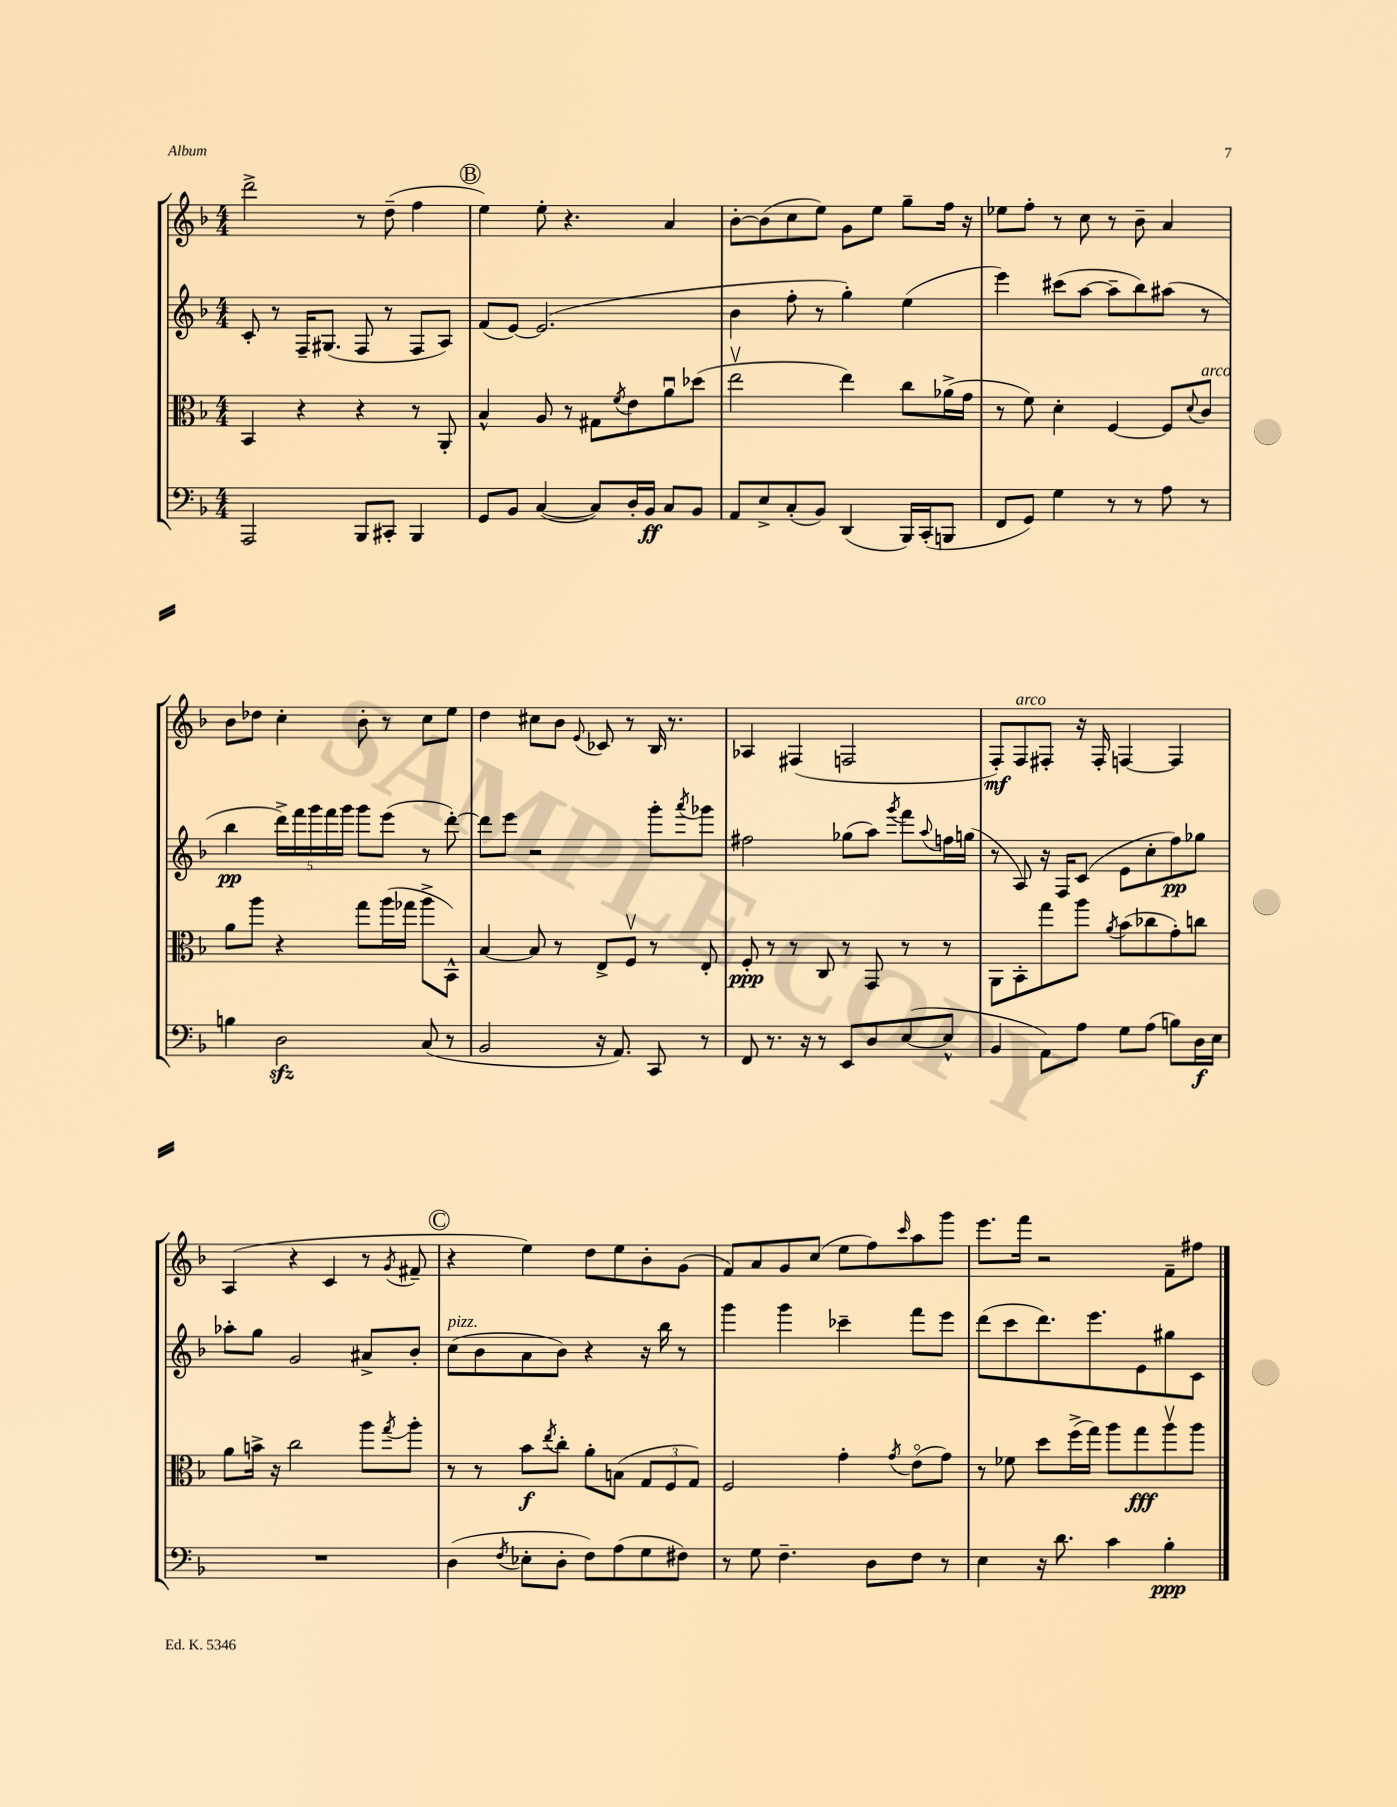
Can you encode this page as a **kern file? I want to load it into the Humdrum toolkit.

**kern	**kern	**kern	**kern
*staff4	*staff3	*staff2	*staff1
*clefF4	*clefC3	*clefG2	*clefG2
*k[b-]	*k[b-]	*k[b-]	*k[b-]
*M4/4	*M4/4	*M4/4	*M4/4
2AAA	4BB-	8c'	2ddd^
.	.	8r	.
.	4r	16F~	.
.	.	(8.G#	.
8BBB-	4r	8F	8r
8CC#'	.	8r	(8dd~
4BBB-	8r	8F	4ff
.	8AA'	8A)	.
=	=	=	=
8GG	4B-^^	(8f	4ee)
8BB-	.	[8e)	.
([4C	8A	(2.e]	8ee'
.	8r	.	4.r
8C])	8G#	.	.
.	8qf	.	.
16D'	8e	.	.
16BB-	.	.	.
8C	8au	.	4a
8BB-	(8dd-	.	.
=	=	=	=
8AA	2eev	4b-	[8b-'
8E^	.	.	(8b-]
(8C'	.	8ff'	8cc
8BB-)	.	8r	8ee)
(4DD	4ee)	4gg')	8g
.	.	.	8ee
16BBB-)	8cc	(4ee	8gg~
(16CC'	.	.	.
8BBB	(16a-^	.	16ff
.	16g	.	16r
=	=	=	=
8FF	8r	4eee)	8ee-
8GG)	8f)	.	8ff'
4G	4d'	(8ccc#	8r
.	.	[8aa	8cc
8r	[4F	8aa~]	8r
8r	.	8bb-)	8b-~
8A	8F]	(8aa#	4a
.	8qqd	.	.
8r	8c	8r	.
=	=	=	=
4B	8a	4bb-	8b-
.	8aa	.	8dd-
2D	4r	20ddd^)	4cc'
.	.	20fff	.
.	.	20ggg	.
.	.	20fff	.
.	.	20ggg	.
.	8gg	8ggg	8b-'
.	(16aa	(8eee	8r
.	16gg-	.	.
(8C	8aa^	8r	8cc
8r	8BB-^^)	[8ddd')	8ee
=	=	=	=
2BB-	[4B-	8ddd]	4dd
.	.	8eee	.
.	8B-]	2r	8cc#
.	8r	.	8b-
.	.	.	8qqe
16r	8E^	.	8c-
8.AA)	.	.	.
.	8Fv	.	8r
8CC	8r	8ggg'	16B-
.	.	.	8.r
.	.	8qaaa	.
8r	8E'	8ggg-	.
=	=	=	=
8FF	8F'	2ff#	4A-
8.r	8r	.	.
.	8r	.	(4F#
16r	.	.	.
8r	8C	.	.
8EE	8r	(8gg-	2F
8D	8GG	8aa)	.
.	.	8qggg	.
([8E	8r	8fff	.
.	.	8qqaa	.
8E^^]	8r	16ff	.
.	.	(16gg	.
=	=	=	=
4BB-	8AA	8r	8F')
.	8BB-'	8A)	8F
8AA)	8gg	16r	8F#'
.	.	16F	.
8A	8aa	(8c	16r
.	.	.	16F#'
.	8qa	.	.
8G	(8b-	8e	[4F
(8A	8cc-	8cc'	.
8B)	8g')	8ff)	4F]
16D	8cc	8gg-	.
16E	.	.	.
=	=	=	=
1r	8a	8aa-'	(4A
.	16b^	8gg	.
.	16r	.	.
.	2cc	2g	4r
.	.	.	4c
.	8aa	8a#^	8r
.	8qgg	.	8qg
.	8aa'	8b-'	8f#~
=	=	=	=
(4D	8r	(8cc	4r
.	8r	8b-	.
8qF	.	.	.
8E-'	8b-	8a	4ee)
.	8qee	.	.
8D'	8cc'	8b-)	.
8F)	8a'	4r	8dd
(8A	(8B	.	8ee
8G	12G	16r	8b-'
.	.	16bb-	.
.	12F	.	.
8F#)	.	8r	(8g
.	12G)	.	.
=	=	=	=
8r	2F	4ggg	8f)
8G	.	.	8a
4.F~	.	4ggg	8g
.	.	.	(8cc
.	4g'	4ccc-~	8ee
8D	.	.	8ff)
.	8qg	.	16qqccc
8F	(8eo	8fff	8aa
8r	8g)	8eee	8ggg
=	=	=	=
4E	8r	(8ddd	8.eee
.	8f-	8ccc	.
.	.	.	16fff
16r	8dd	8.ddd)	2r
8.d	.	.	.
.	(16ff^	.	.
.	16gg)	8.eee	.
4c	8aa	.	.
.	8gg	8e	.
4B-'	8aav	8gg#	8f~
.	8aa	8c	8ff#
==	==	==	==
*-	*-	*-	*-
